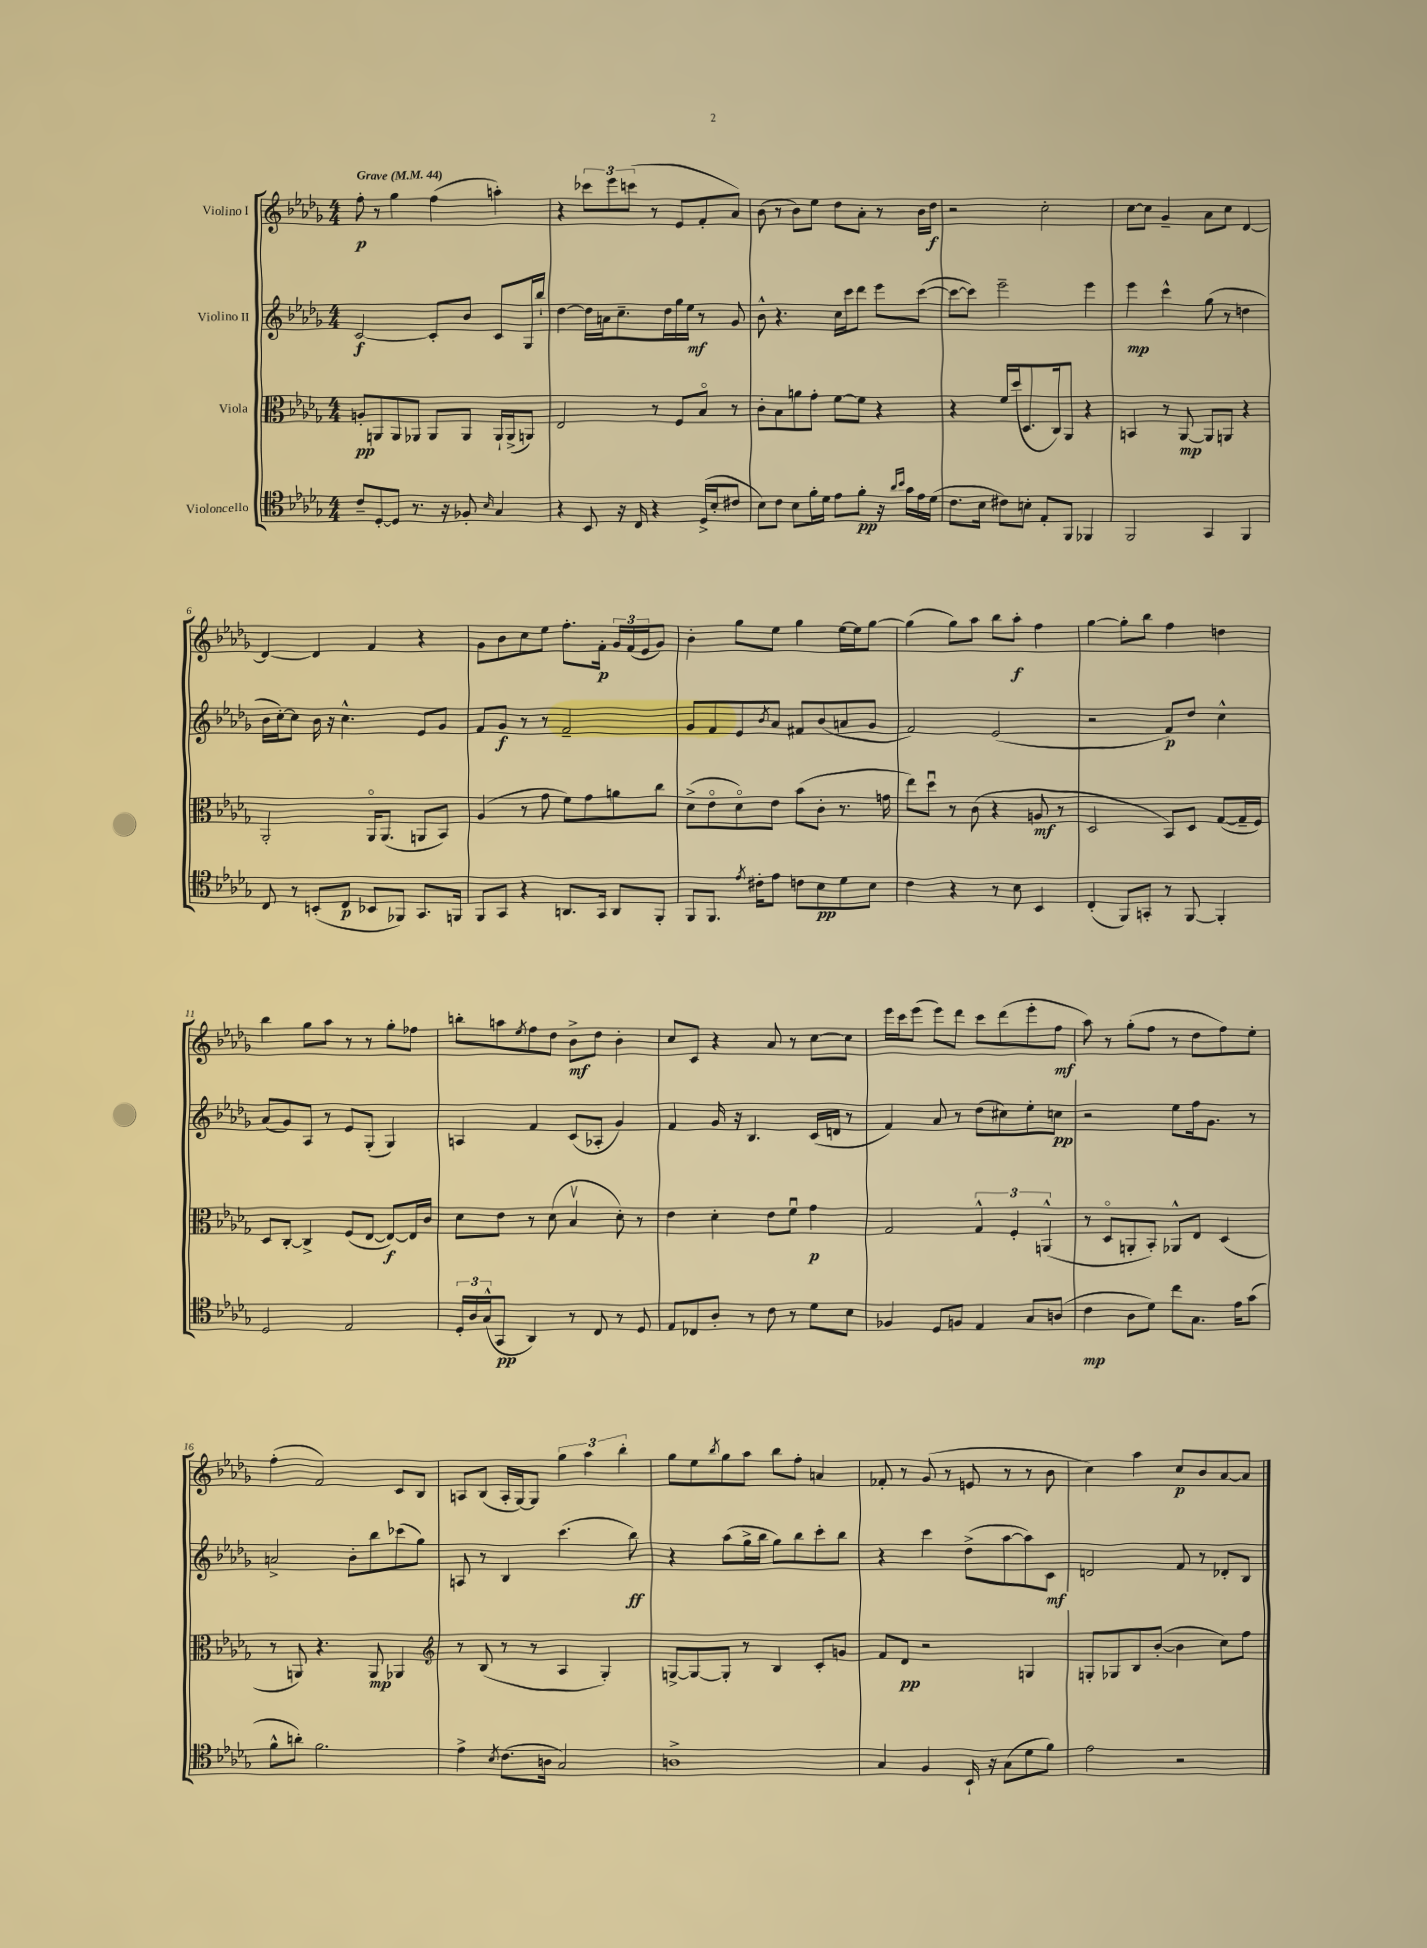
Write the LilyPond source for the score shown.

<<
\new StaffGroup <<
\new Staff = "s0" \with { instrumentName = "Violino I" } {
    \clef treble \key des \major \numericTimeSignature \time 4/4 \tempo "Grave" 4 = 44
    f''8-.\p r8 ges''4 f''4( a''4-.) |
    r4 \tuplet 3/2 { ces'''8 ees'''8 c'''8( } r8 ees'8 f'8-. aes'8) |
    bes'8( r8 bes'8) ees''8 des''8 aes'8-. r8 bes'16 des''16\f |
    r2 c''2-. |
    c''8~ c''8 ges'4-- aes'8 c''8 des'4~ |
    des'4~ des'4 f'4 r4 |
    ges'8 bes'8 c''8 ees''8 f''8.-. f'16-.\p \tuplet 3/2 { ges'16 f'16( ees'16 } ges'8) |
    bes'4-. ges''8 ees''8 ges''4 ees''16~ ees''16 ges''8~ |
    ges''4( ges''8) aes''8 bes''8 aes''8-.\f f''4 |
    ges''4~ ges''8-. bes''8 f''4 d''4 |
    bes''4 ges''8 aes''8 r8 r8 ges''8-. fes''8 |
    b''8-. a''8 \acciaccatura { ees''8 } f''8 des''8 bes'8->\mf des''8 bes'4-. |
    c''8 c'8 r4 aes'8 r8 c''8~ c''8 |
    ees'''16 c'''16 ees'''8( ees'''8) des'''8 c'''8 des'''8( ees'''8-. f''8\mf |
    aes''8) r8 ges''8-.( f''8 r8 des''8 f''8) ees''8-. |
    f''4-.( f'2) c'8 bes8 |
    a8 bes8( a16-. ges16~) ges8 \tuplet 3/2 { ges''4 aes''4 bes''4-. } |
    ges''8 ees''8 \acciaccatura { bes''8 } ges''8 aes''8 bes''8 f''8-. a'4 |
    fes'8-. r8 ges'8( r8 e'8 r8 r8 bes'8 |
    c''4) aes''4 c''8\p bes'8 aes'8~ aes'8 \bar "|." |
}
\new Staff = "s1" \with { instrumentName = "Violino II" } {
    \clef treble \key des \major \numericTimeSignature \time 4/4
    c'2~\f c'8-. bes'8 c'8 ges16 bes''16-! |
    des''4~ des''16 a'16 c''8.-- des''16 ges''16 ees''16\mf r8 ges'8 |
    bes'8-^ r4. c''16 c'''16 des'''8 ees'''8 c'''8~( |
    c'''8~ c'''8) ees'''2-- ees'''4 |
    ees'''4\mp c'''4-^ ges''8( r8 d''4 |
    bes'16 c''16~-.) c''8 bes'16 r16 c''4.-^ ees'8 ges'8 |
    f'8 ges'8\f r8 r8 f'2-- |
    ges'8 f'8 ees'8 \acciaccatura { bes'8 } aes'8 fis'8 bes'8( a'8 ges'8 |
    f'2) ees'2( |
    r2 f'8\p) des''8 c''4-^ |
    aes'8( ges'8) aes8 r8 ees'8 ges8-.( ges4) |
    a4 f'4 c'8( aes8-. ges'4) |
    f'4 ges'16 r16 bes4. c'16( d'16 r8 |
    f'4) aes'8 r8 des''8( cis''8) ees''8-. c''8\pp |
    r2 ees''8 f''16 ges'8. r8 |
    a'2-> bes'8-. bes''8 ces'''8( ges''8) |
    a8 r8 bes4 c'''4.( bes''8\ff) |
    r4 aes''8( ges''16-> bes''16 ges''8) bes''8 c'''8-. bes''8 |
    r4 c'''4 des''8->( aes''8~ aes''8) c'8\mf |
    d'2 f'8 r8 des'8-. bes8 \bar "|." |
}
\new Staff = "s2" \with { instrumentName = "Viola" } {
    \clef alto \key des \major \numericTimeSignature \time 4/4
    a8-.\pp a,8 a,8 aes,8 aes,8 aes,8 aes,16-! aes,16->( a,8) |
    ees2 r8 f8 bes8\flageolet r8 |
    c'8-. bes8 a'8 ges'8-. f'8~ f'8 r4 |
    r4 f'16 des''16( des8. c16) aes,8 r4 |
    b,4 r8 aes,8~\mp aes,8 a,8 r4 |
    aes,2-. aes,16\flageolet aes,8.( a,8 bes,8) |
    aes4( r8 ges'8 f'8) ges'8 a'8 c''8 |
    des'8->( ees'8\flageolet des'8\flageolet) ees'8 bes'8( c'8-. r8. g'16 |
    ees''8) des''8\downbow r8 c'8( r4 a8\mf r8 |
    des2 bes,8) des8 ges8~( ges16-- f16) |
    des8 c8~-. c4-> f8( ees8~ ees8~\f) ees16 c'16 |
    des'8 ees'8 r8 des'8( bes4\upbow des'8-.) r8 |
    ees'4 des'4-. ees'8 f'8\downbow ges'4\p |
    ges2 \tuplet 3/2 { ges4-^ f4-. a,4-^( } |
    r8 des8\flageolet a,8-. bes,8-.) aes,8-^ ees8 des4( |
    r8 a,8) r4. a,8\mp aes,4 |
    \clef treble r8 bes8( r8 r8 aes4 ges4-.) |
    g8~-> g8~ g8-. r8 bes4 c'8-. g'8 |
    f'8 des'8\pp r2 g4 |
    g8-. ges8 bes8 bes'8~-.( bes'4 c''8) f''8 \bar "|." |
}
\new Staff = "s3" \with { instrumentName = "Violoncello" } {
    \clef tenor \key des \major \numericTimeSignature \time 4/4
    c'8-- des8~-. des8 r8. r16 fes8-. \grace { bes16 } ges4 |
    r4 bes,8 r16 c16 r4 des16->( bes16-. cis'8 |
    bes8) c'8 bes8 f'16-. des'16 ees'8 f'8-.\pp r16 \grace { aes'16 bes'16 } ges'16 ees'16 des'16( |
    c'8. bes16 cis'8) b8-. ees8-. f,8 fes,4 |
    f,2 ges,4 f,4 |
    c8 r8 b,8-.( c8\p bes,8 fes,8) ges,8. f,16 |
    f,8 ges,8 r4 a,8. ges,16 a,8 f,8-. |
    f,8 f,8. \acciaccatura { ees'8 } cis'16-. ees'8 c'8 bes8\pp des'8 bes8 |
    c'4 r4 r8 bes8 bes,4 |
    c4-.( f,8) g,8-. r8 f,8~ f,4-. |
    des2 ees2 |
    \tuplet 3/2 { des16-. aes16 ges16-^( } ges,8\pp aes,4) r8 c8 r8 des8 |
    ees8 ces8 aes8-. r8 c'8 r8 des'8 bes8 |
    fes4 des8 f8 ees4 ges8 a8( |
    c'4\mp aes8 des'8) c''8 ges8. ees'16 ges'8( |
    f'8-^ a'8-.) f'2. |
    ees'4-> \acciaccatura { bes8 } c'8.( a16 ges2) |
    a1-> |
    ges4 f4 bes,16-! r16 ges8( des'8 f'8) |
    ees'2 r2 \bar "|." |
}
>>
>>
